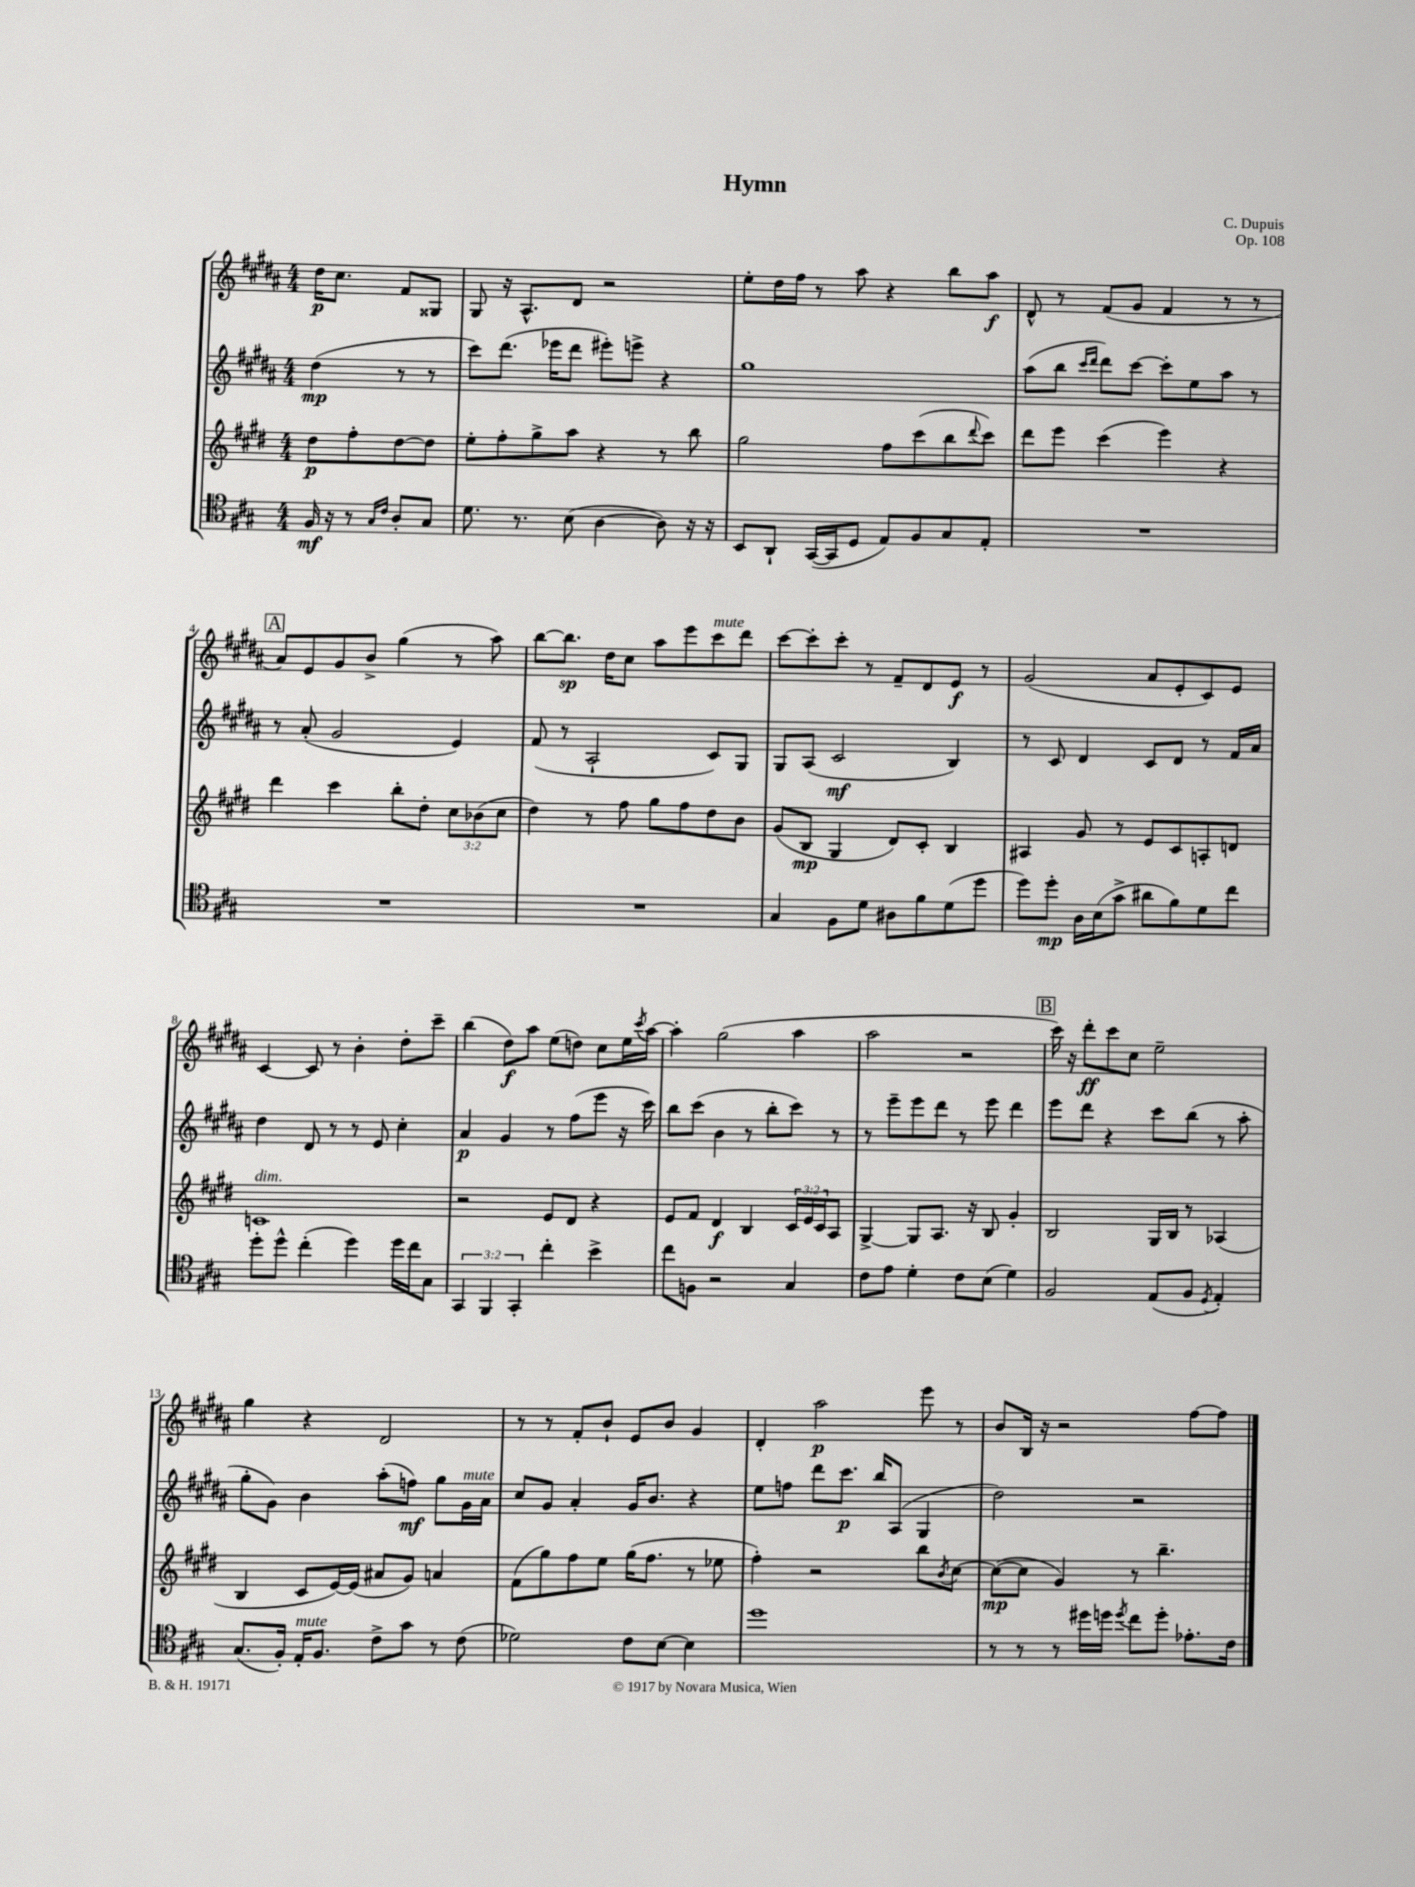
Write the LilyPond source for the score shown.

\header { title = "Hymn" composer = "C. Dupuis" opus = "Op. 108" }
<<
\new StaffGroup <<
\new Staff = "s0" {
    \clef treble \key b \major \numericTimeSignature \time 4/4 \partial 2
    dis''16\p cis''8. fis'8 gisis8 |
    gis8 r16 ais8.-^ dis'8 r2 |
    e''8-. dis''16 fis''16 r8 ais''8 r4 b''8 ais''8\f |
    dis'8-^ r8 fis'8( gis'8 fis'4 r8 r8 |
    \mark \markup { \box "A" } ais'8) e'8 gis'8 b'8-> gis''4( r8 ais''8) |
    b''8~ b''8.\sp dis''16 cis''8 ais''8 e'''8 cis'''8^\markup { \italic "mute" } dis'''8 |
    cis'''8~ cis'''8-. cis'''8-. r8 fis'8-- dis'8 e'8\f r8 |
    gis'2( ais'8 e'8-. cis'8) e'8 |
    cis'4~ cis'8 r8 b'4-. dis''8-. cis'''8-- |
    b''4( dis''8\f) ais''8 e''8( d''8) cis''8 e''16 \acciaccatura { cis'''8 } ais''16~ |
    ais''4-. gis''2( ais''4 |
    ais''2 r2 |
    \mark \markup { \box "B" } cis'''16) r16 dis'''8-.\ff cis'''8 cis''8 e''2-- |
    gis''4 r4 dis'2 |
    r8 r8 fis'8-. b'8-! e'8 b'8 gis'4 |
    dis'4-. ais''2\p e'''8 r8 |
    b'8 b16 r16 r2 fis''8~ fis''8 \bar "|." |
}
\new Staff = "s1" {
    \clef treble \key b \major \numericTimeSignature \time 4/4 \partial 2
    dis''4\mp( r8 r8 |
    cis'''8) dis'''8.( ees'''16 dis'''8 eis'''8-.) e'''8-> r4 |
    gis''1 |
    ais''8( b''8 \grace { cis'''16 dis'''16 } dis'''8) cis'''8~ cis'''8-. e''8 ais''8 r8 |
    \mark \markup { \box "A" } r8 ais'8-.( gis'2 e'4) |
    fis'8( r8 ais2-! cis'8) gis8 |
    gis8 ais8( cis'2\mf b4) |
    r8 cis'8 dis'4 cis'8 dis'8 r8 fis'16 ais'16 |
    dis''4 dis'8 r8 r8 e'8 cis''4-. |
    ais'4\p gis'4 r8 fis''8( e'''8 r16 cis'''16) |
    b''8 cis'''8( b'4 r8 b''8-. cis'''8) r8 |
    r8 e'''8-- e'''8 dis'''8 r8 e'''8 dis'''4 |
    \mark \markup { \box "B" } e'''8 dis'''8 r4 cis'''8 b''8( r8 ais''8-. |
    gis''8-. gis'8) b'4 ais''8-.( f''8\mf) gis''8 gis'16^\markup { \italic "mute" } ais'16 |
    cis''8 gis'8 ais'4-. gis'16 b'8. r4 |
    e''8 f''8 dis'''8 cis'''8.\p b''16 ais8( gis4 |
    dis''2) r2 \bar "|." |
}
\new Staff = "s2" {
    \clef treble \key e \major \numericTimeSignature \time 4/4 \override Staff.TupletNumber.text = #tuplet-number::calc-fraction-text \partial 2
    dis''8\p fis''8-. dis''8~ dis''8 |
    e''8-. fis''8-. gis''8-> a''8 r4 r8 b''8 |
    gis''2 fis''8 cis'''8( b''8 \appoggiatura { dis'''8 } cis'''8) |
    dis'''8 e'''8 cis'''4( e'''4) r4 |
    \mark \markup { \box "A" } dis'''4 cis'''4 b''8-. dis''8-. \tuplet 3/2 { cis''8 bes'8( cis''8 } |
    dis''4) r8 fis''8 gis''8 fis''8 dis''8 b'8 |
    gis'8( b8\mp gis4 dis'8) cis'8-. b4 |
    ais4 gis'8 r8 e'8 cis'8 a8-. d'8 |
    c'1^\markup { \italic "dim." } |
    r2 e'8 dis'8 r4 |
    e'8 fis'8 dis'4\f b4 \tuplet 3/2 { cis'16 e'16 cis'16 } a8 |
    gis4~-> gis8 a8. r16 b8 gis'4-. |
    \mark \markup { \box "B" } b2 gis16 b16 r8 aes4( |
    b4 cis'8 e'16~) e'16( ais'8 gis'8) a'4 |
    fis'8( gis''8) fis''8 e''8 gis''16( fis''8. r8 ees''8 |
    fis''4-.) r2 b''8 \acciaccatura { b'8 } cis''8~ |
    cis''8~\mp( cis''8 gis'4) r8 b''4.-- \bar "|." |
}
\new Staff = "s3" {
    \clef tenor \key a \major \numericTimeSignature \time 4/4 \override Staff.TupletNumber.text = #tuplet-number::calc-fraction-text \partial 2
    fis16\mf r16 r8 \grace { gis16 cis'16 } a8-. gis8 |
    d'8. r8. b8( a4~ a8) r16 r16 |
    b,8 a,8-! gis,16~( gis,16 d8 e8) fis8 gis8 e8-. |
    R1 |
    \mark \markup { \box "A" } R1 |
    R1 |
    gis4 fis8 d'8 ais8 fis'8 d'8( d''8 |
    d''8) d''8-.\mp a16 b16( gis'8-> ais'8 fis'8) d'8 cis''8 |
    d''8-. d''8-^ cis''4-.( d''4) d''16 cis''16 gis8 |
    \tuplet 3/2 { gis,4 fis,4 gis,4-. } cis''4-. b'4-> |
    cis''8 f8 r2 gis4 |
    cis'8 e'8 d'4-. cis'8 b8( d'4) |
    \mark \markup { \box "B" } fis2 e8( fis8 \acciaccatura { d8 } e4-.) |
    gis8.( fis16-.) e16-.^\markup { \italic "mute" } fis8. cis'8-> gis'8 r8 cis'8( |
    des'2) cis'8 b8~ b4 |
    d''1 |
    r8 r8 r8 dis''16 d''16 \acciaccatura { d''8 } cis''8 d''8-. ees'8.-. cis'16 \bar "|." |
}
>>
>>
